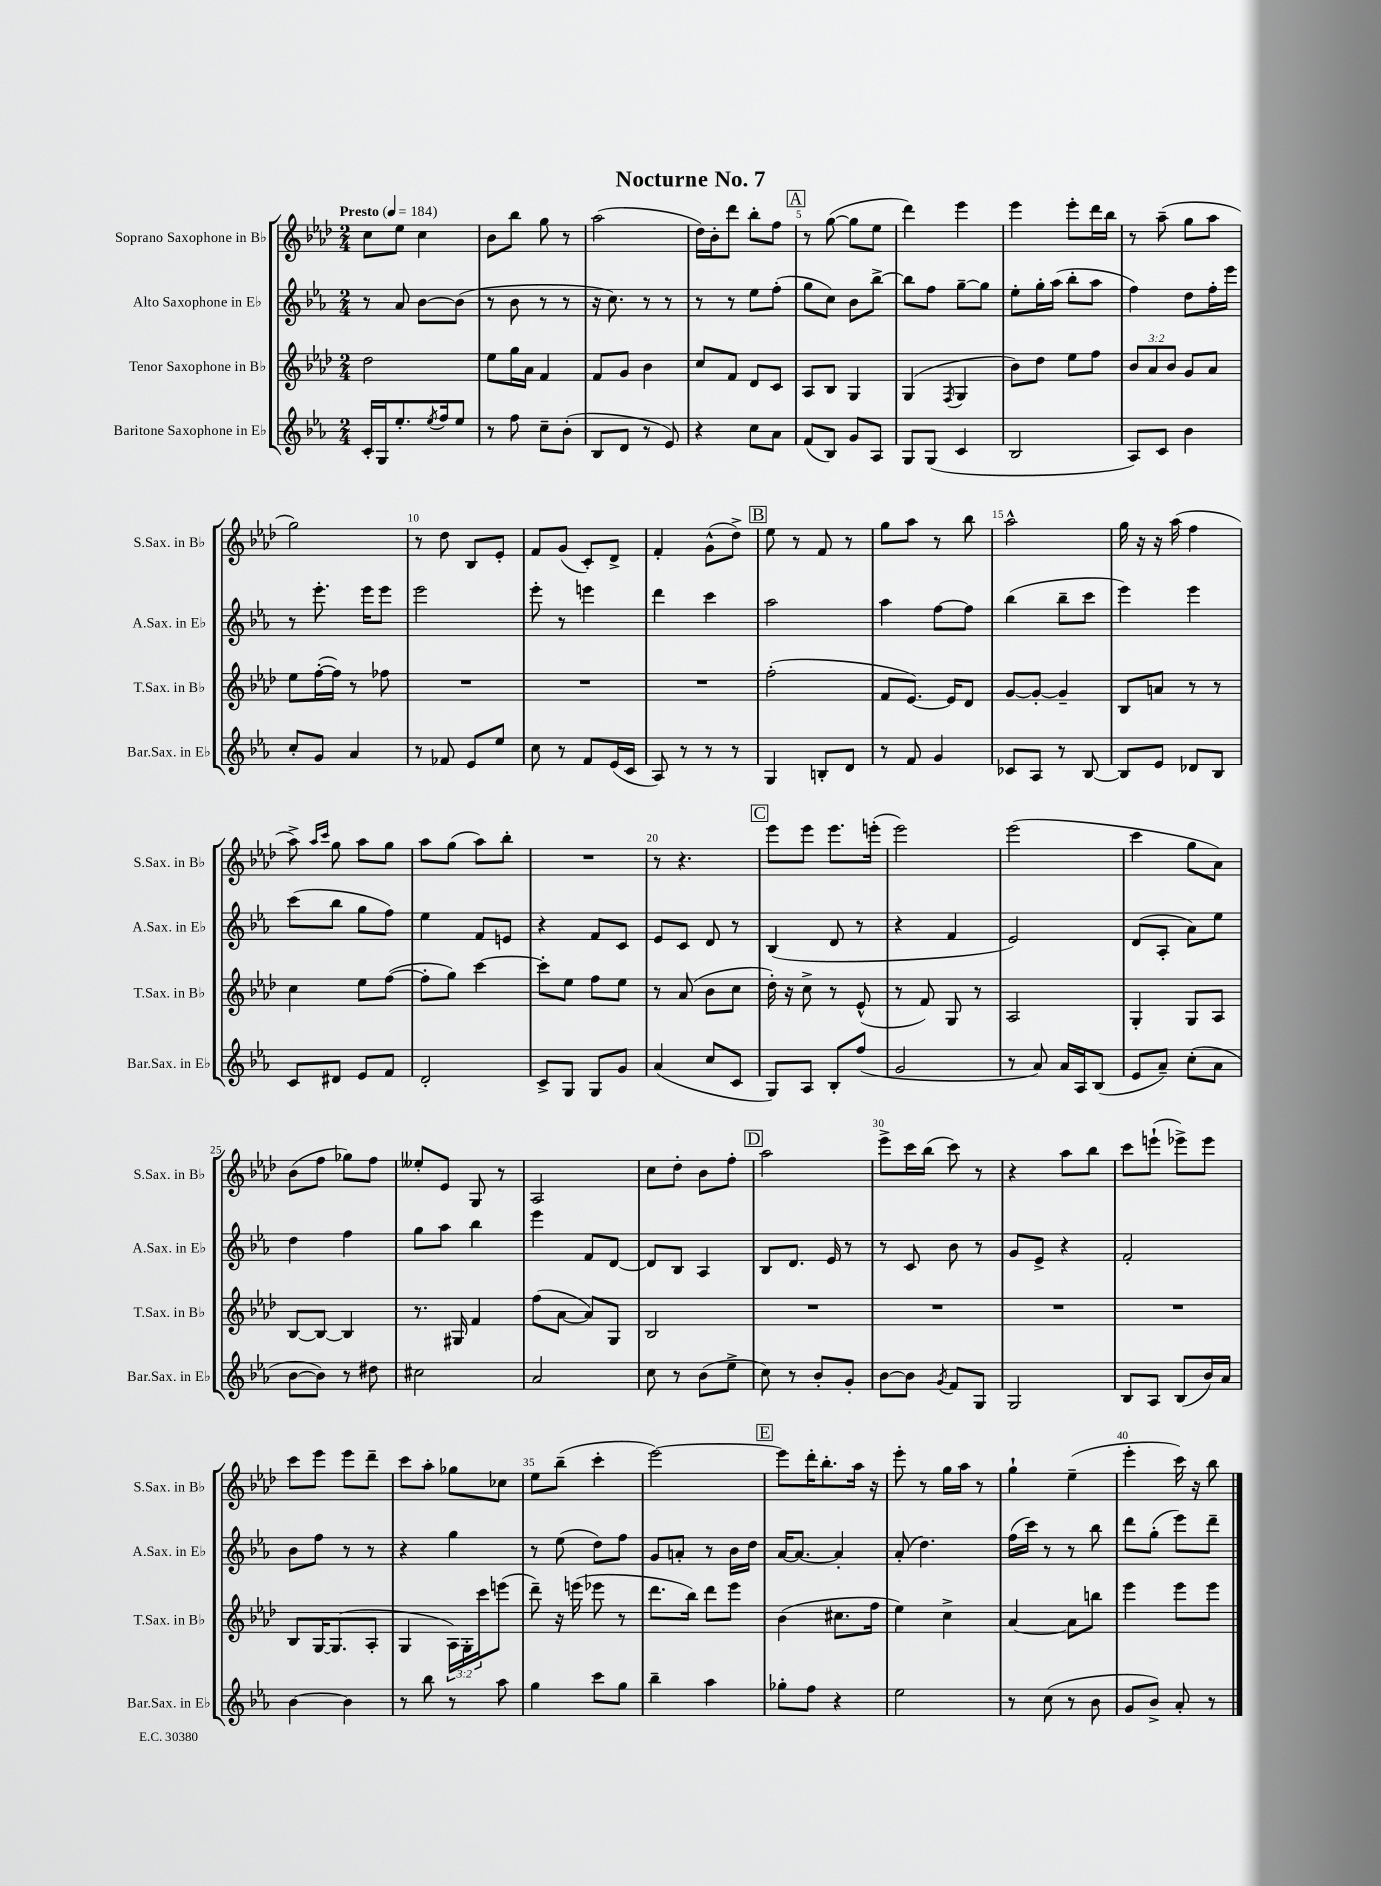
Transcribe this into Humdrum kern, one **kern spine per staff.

**kern	**kern	**kern	**kern
*staff4	*staff3	*staff2	*staff1
*clefG2	*clefG2	*clefG2	*clefG2
*k[b-e-a-]	*k[b-e-a-d-]	*k[b-e-a-]	*k[b-e-a-d-]
*M2/4	*M2/4	*M2/4	*M2/4
*MM184	*MM184	*MM184	*MM184
16c'/LL	2dd-\	8r	8cc\L
16G/J	.	.	.
8.ee-'/	.	8a-/	8ee-\J
.	.	[8b-\L	4cc\
8qee-/	.	.	.
16ff/k	.	.	.
8ee-/J	.	(8b-\]J	.
=	=	=	=
8r	8ee-\L	8r	8b-\L
8ff\	16gg\L	8b-\	8bb-\J
.	16a-\JJ	.	.
8cc~\L	4f/	8r	8gg\
(8b-'\J	.	8r	8r
=	=	=	=
8B-/L	8f/L	16r	(2aa-\
.	.	8.cc\)	.
8d/J	8g/J	.	.
8r	4b-\	8r	.
8e-/)	.	8r	.
=	=	=	=
4r	8cc/L	8r	16dd-\LL)
.	.	.	16b-'\J
.	8f/J	8r	8ddd-\J
8cc\L	8d-/L	8ee-\L	8bb-'\L
8a-\J	8c/J	(8ff'\J	8ff\J
=	=	=	=
(8f/L	8A-/L	8gg\L	8r
8B-/J)	8B-/J	8cc\J)	([8gg\
8g/L	4G/	8b-\L	8gg\]L
8A-/J	.	[8bb-^\J	8ee-\J
=	=	=	=
8G/L	(4G/	8bb-\]L	4ddd-\)
(8G/J	.	8ff\J	.
.	8qF/	.	.
4c/	4G/	[8gg~\L	4eee-\
.	.	8gg\]J	.
=	=	=	=
2B-/	8b-\L)	8ee-'\L	4eee-\
.	8dd-\J	16gg'\L	.
.	.	(16aa-\JJ	.
.	8ee-\L	8bb-'\L	8eee-'\L
.	8ff\J	8aa-\J	16ddd-\L
.	.	.	16bb-\JJ
=	=	=	=
8A-/L)	12b-/L	4ff\)	8r
.	12a-/	.	.
8c/J	.	.	(8aa-~\
.	12b-/J	.	.
4b-\	8g/L	8dd\L	8gg\L
.	8a-/J	16ff'\L	8aa-\J
.	.	16eee-\JJ	.
=	=	=	=
8cc'/L	8ee-\L	8r	2gg\)
8g/J	([16ff'\L	8.eee-'\	.
.	16ff\]JJ)	.	.
4a-/	8r	.	.
.	.	16eee-\LK	.
.	8ff-\	8eee-\J	.
=	=	=	=
8r	2r	2eee-\	8r
8f-/	.	.	8dd-\
8e-/L	.	.	8B-/L
8ee-/J	.	.	8e-'/J
=	=	=	=
8cc\	2r	8eee-'\	8f/L
8r	.	8r	(8g/J
8f/L	.	4eee\	8c'/L)
(16e-/L	.	.	8d-^/J
16c/JJ	.	.	.
=	=	=	=
8A-/)	2r	4ddd\	4f'/
8r	.	.	.
8r	.	4ccc\	(8g^^\L
8r	.	.	8dd-^\J)
=	=	=	=
4G/	(2ff'\	2aa-\	8ee-\
.	.	.	8r
8B'/L	.	.	8f/
8d/J	.	.	8r
=	=	=	=
8r	8f/L	4aa-\	8gg\L
8f/	[8.e-/J)	.	8aa-\J
4g/	.	[8ff\L	8r
.	16e-/]LK	.	.
.	8d-/J	8ff\]J	8bb-\
=	=	=	=
8c-/L	[8g/L	(4bb-\	2aa-^^\
8A-/J	8g'/_J	.	.
8r	4g~/]	8bb-~\L	.
[8B-/	.	8ccc\J	.
=	=	=	=
8B-/]L	8B-/L	4eee-\)	16gg\
.	.	.	16r
8e-/J	8a/J	.	16r
.	.	.	(16aa-\
8d-/L	8r	4eee-\	4ff\
8B-/J	8r	.	.
=	=	=	=
8c/L	4cc\	(8ccc\L	8aa-^\)
.	.	.	16qqaa-/LL
.	.	.	16qqccc/JJ
8d#/J	.	8bb-\J	8gg\
8e-/L	8ee-\L	8gg\L	8aa-\L
8f/J	([8ff\J	8ff\J)	8gg\J
=	=	=	=
2d'/	8ff'\]L	4ee-\	8aa-\L
.	8gg\J)	.	(8gg\J
.	[4ccc\	8f/L	8aa-\L)
.	.	8e/J	8bb-'\J
=	=	=	=
8c^/L	8ccc'\]L	4r	2r
8G/J	8ee-\J	.	.
8G/L	8ff\L	8f/L	.
8g/J	8ee-\J	8c/J	.
=	=	=	=
(4a-/	8r	8e-/L	8r
.	(8a-/	8c/J	4.r
8cc/L	8b-\L	8d/	.
8c/J	8cc\J	8r	.
=	=	=	=
8G/L)	16dd-'\)	(4B-/	8eee-\L
.	16r	.	.
8A-/J	8cc^\	.	8eee-\J
8B-'/L	8r	8d/	8.eee-\L
(8ff/J	(8e-^^/	8r	.
.	.	.	(16eee'\Jk
=	=	=	=
2g/	8r	4r	2eee-\)
.	8f/)	.	.
.	8G/	4f/	.
.	8r	.	.
=	=	=	=
8r	2A-/	2e-/)	(2eee-\
8a-/)	.	.	.
16a-/LL	.	.	.
16A-/J	.	.	.
(8B-/J	.	.	.
=	=	=	=
8e-/L	4G'/	(8d/L	4ccc\
8a-~/J)	.	8A-'/J	.
(8cc'\L	8G/L	8a-\L)	8gg\L
8a-\J	8A-/J	8ee-\J	8a-\J)
=	=	=	=
[8b-\L	[8B-/L	4dd\	(8b-\L
8b-\]J)	8B-/_J	.	8ff\J
8r	4B-/]	4ff\	8gg-\L)
8dd#\	.	.	8ff\J
=	=	=	=
2cc#\	8.r	8gg\L	8ee--'/L
.	.	8aa-\J	8e-/J
.	16G#/	.	.
.	4f/	4bb-\	8G/
.	.	.	8r
=	=	=	=
2a-/	(8ff\L	4eee-\	2A-/
.	[8a-\J	.	.
.	8a-/]L)	8f/L	.
.	8G/J	[8d/J	.
=	=	=	=
8cc\	2B-/	8d/]L	8cc\L
8r	.	8B-/J	8dd-'\J
(8b-\L	.	4A-/	8b-\L
8ee-^\J	.	.	8ff'\J
=	=	=	=
8cc\)	2r	8B-/L	2aa-\
8r	.	8.d/J	.
8b-'/L	.	.	.
.	.	16e-/	.
8g'/J	.	8r	.
=	=	=	=
[8b-\L	2r	8r	8eee-^\L
8b-\]J	.	8c/	16ccc\L
.	.	.	(16bb-\JJ
8qg/	.	.	.
8f/L	.	8b-\	8ccc\)
8G/J	.	8r	8r
=	=	=	=
2G/	2r	8g/L	4r
.	.	8e-^/J	.
.	.	4r	8aa-\L
.	.	.	8bb-\J
=	=	=	=
8B-/L	2r	2f'/	8ccc\L
8A-/J	.	.	(8eee`\J
(8B-/L	.	.	8eee-^\L)
16b-/L)	.	.	8eee-\J
16a-/JJ	.	.	.
=	=	=	=
[4b-\	8B-/L	8b-\L	8ccc\L
.	[16G/K	8ff\J	8eee-\J
.	(8.G/]	.	.
4b-\]	.	8r	8eee-\L
.	8A-'/J	8r	8ddd-~\J
=	=	=	=
8r	4G/	4r	8ccc\L
8bb-\	.	.	8aa-'\J
8r	24A-\LL)	4gg\	8gg-\L
.	24G'\	.	.
.	24ccc\J	.	.
8aa-\	(8eee\J	.	8cc-\J
=	=	=	=
4gg\	8ddd-~\)	8r	8ee-\L
.	16r	(8ee-\	(8bb-~\J
.	(16eee\	.	.
8ccc\L	8eee-\	8dd\L)	4ccc'\
8gg\J	8r	8ff\J	.
=	=	=	=
4bb-~\	8.ddd-\L	8g/L	[2eee-\)
.	.	8a'/J	.
.	16bb-\Jk)	.	.
4aa-\	8ddd-\L	8r	.
.	8eee-\J	16b-\LL	.
.	.	16dd\JJ	.
=	=	=	=
8gg-'\L	(4b-\	[16a-/LK	8eee-\]L
.	.	8.a-/_J	.
8ff\J	.	.	16ddd-'\K
.	.	.	8.bb-'\
4r	8.cc#\L	4a-'/]	.
.	.	.	16aa-\Jk
.	16ff\Jk	.	16r
=	=	=	=
2ee-\	4ee-\)	(8a-'/	8eee-'\
.	.	4.dd\)	8r
.	4cc^\	.	16gg\LL
.	.	.	16aa-\JJ
.	.	.	8r
=	=	=	=
8r	[4a-/	(16ff\LL	4gg`\
.	.	16ccc\JJ)	.
(8cc\	.	8r	.
8r	8a-\]L	8r	(4ee-~\
8b-\	8bb\J	8bb-\	.
=	=	=	=
8g/L	4eee-\	8ddd\L	4eee-'\
8b-^/J)	.	(8gg'\J	.
8a-'/	8eee-\L	8eee-\L)	16ccc\)
.	.	.	16r
8r	8eee-\J	8ddd~\J	8bb-\
==	==	==	==
*-	*-	*-	*-
